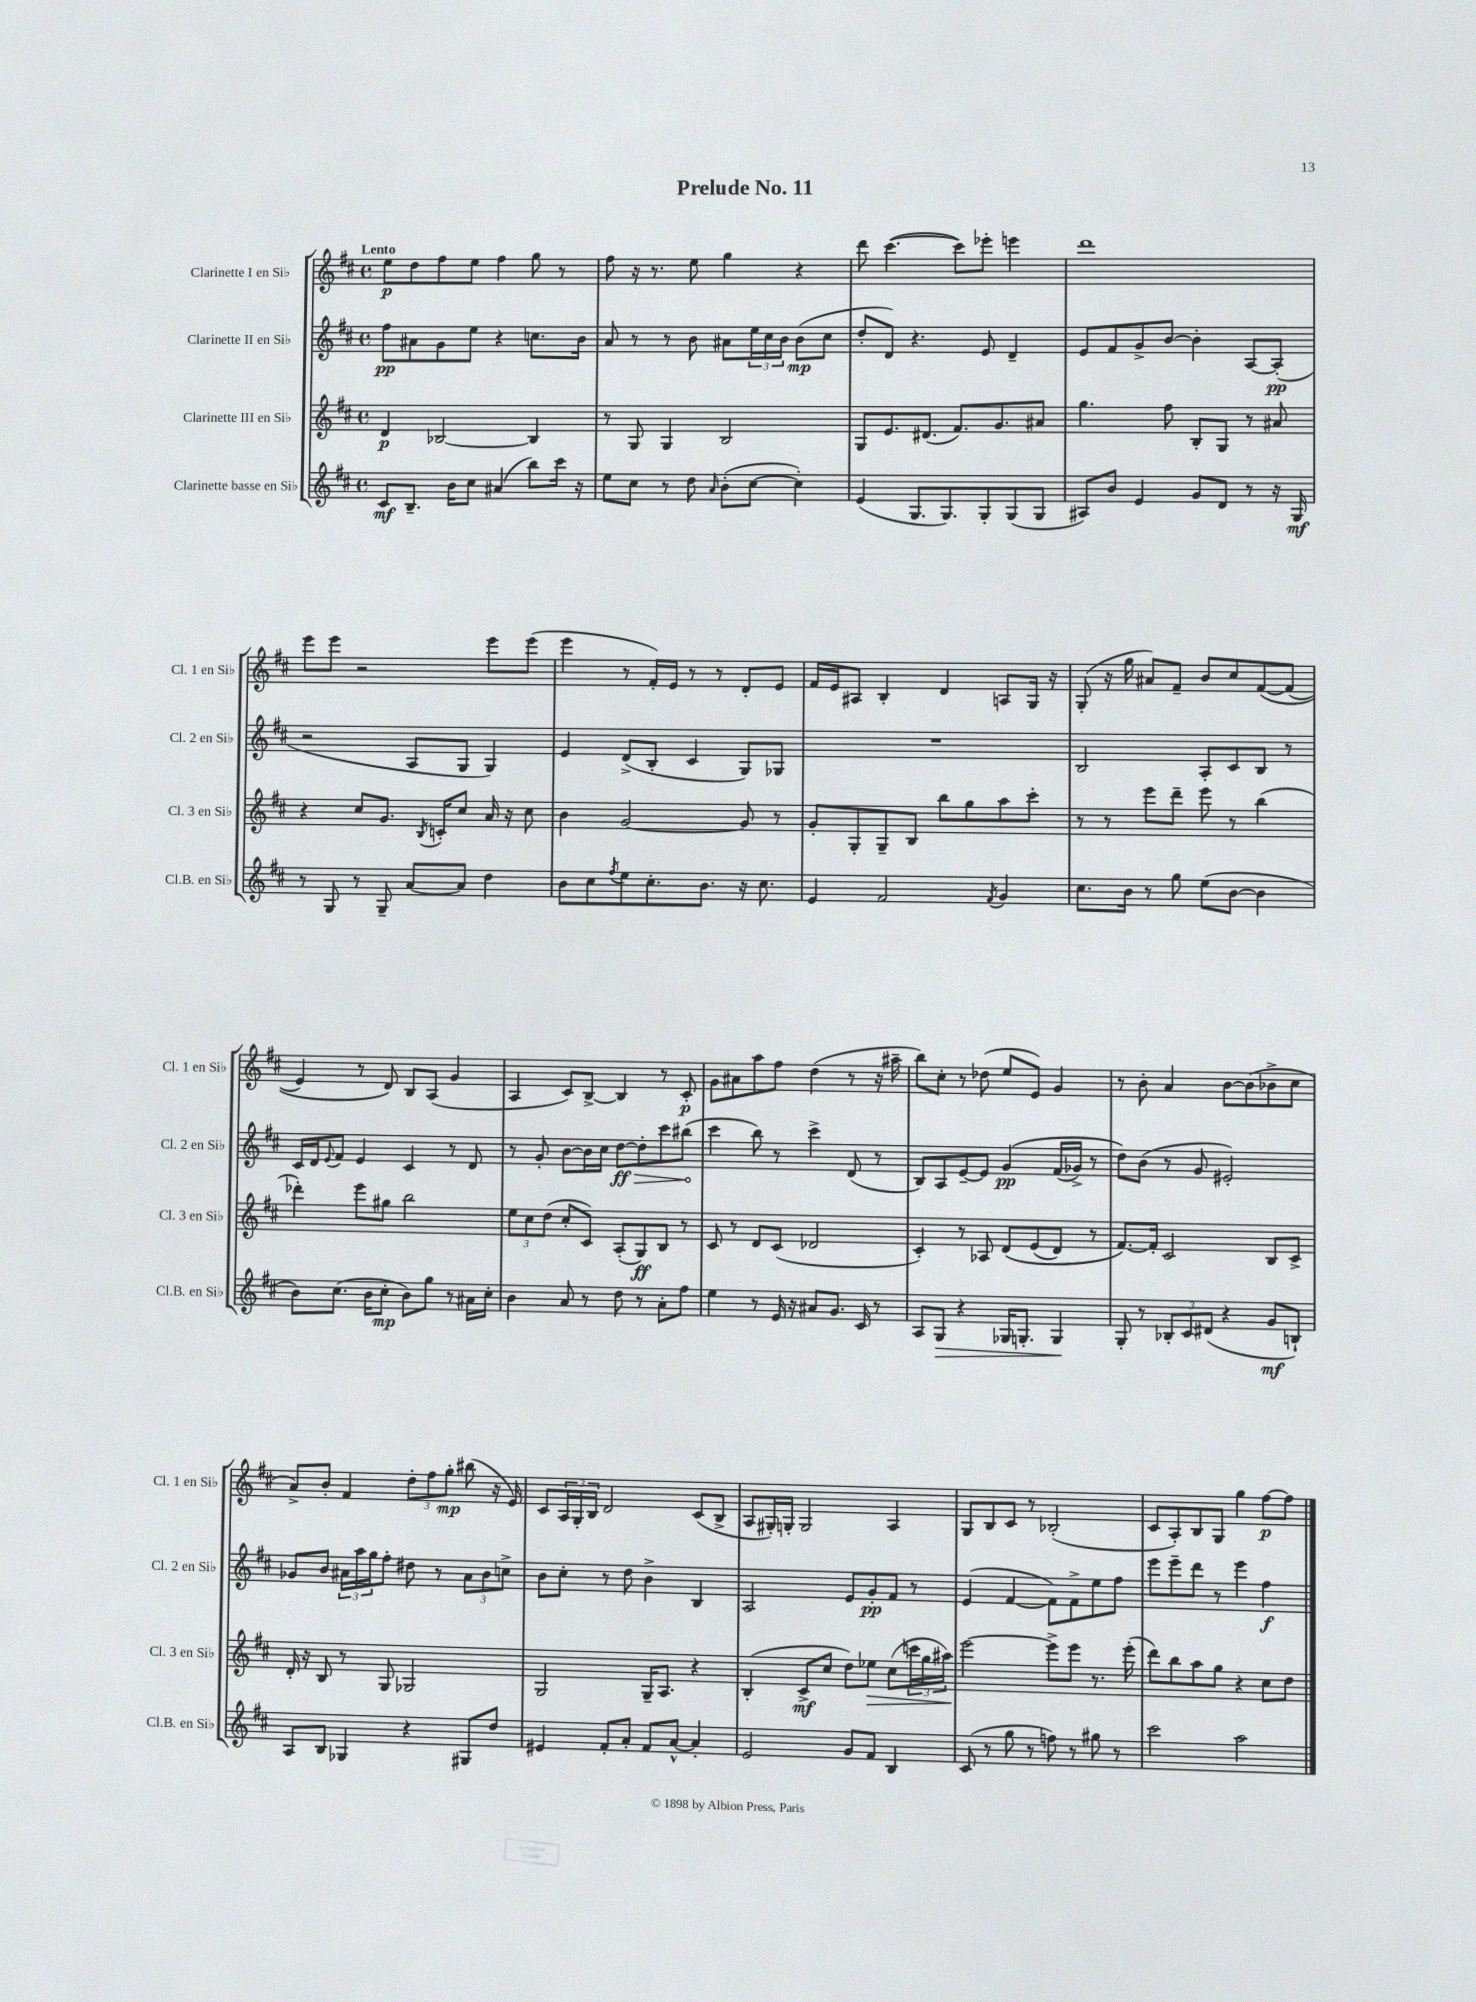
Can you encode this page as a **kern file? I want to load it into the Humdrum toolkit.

**kern	**dynam	**kern	**dynam	**kern	**dynam	**kern	**dynam
*part4	*part4	*part3	*part3	*part2	*part2	*part1	*part1
*staff4	*staff4	*staff3	*staff3	*staff2	*staff2	*staff1	*staff1
*I"Clarinette basse en Si♭	*	*I"Clarinette III en Si♭	*	*I"Clarinette II en Si♭	*	*I"Clarinette I en Si♭	*
*I'Cl.B. en Si♭	*	*I'Cl. 3 en Si♭	*	*I'Cl. 2 en Si♭	*	*I'Cl. 1 en Si♭	*
*clefG2	*	*clefG2	*	*clefG2	*	*clefG2	*
*k[f#c#]	*	*k[f#c#]	*	*k[f#c#]	*	*k[f#c#]	*
*M4/4	*	*M4/4	*	*M4/4	*	*M4/4	*
*met(c)	*	*met(c)	*	*met(c)	*	*met(c)	*
=1	=1	=1	=1	=1	=1	=1	=1
!	!	!	!	!	!	!LO:TX:a:B:t=Lento	!
8c#/L	mf	4d/	p	8ff#\L	pp	8ee\L	p
8.B~/J	.	.	.	8a#X\	.	8dd\	.
.	.	[2B-X/	.	8g\	.	8ff#\	.
16b\KL	.	.	.	.	.	.	.
8cc#\J	.	.	.	8ee\J	.	8ee\J	.
(4a#X/	.	.	.	4r	.	4ff#\	.
8bb\L)	.	4B-/]	.	8.ccn\L	.	8gg\	.
16ccc#\Jk	.	.	.	.	.	8r	.
16r	.	.	.	16b\Jk	.	.	.
=2	=2	=2	=2	=2	=2	=2	=2
8ee\L	.	8r	.	8a/	.	8ff#\	.
8cc#\J	.	8G/	.	8r	.	16r	.
.	.	.	.	.	.	8.r	.
8r	.	4G/	.	8r	.	.	.
8dd\	.	.	.	8b\	.	8ee\	.
16qqa/	.	.	.	.	.	.	.
(8b'\L	.	2B/	.	8a#X\L	.	4gg\	.
[8cc#\J	.	.	.	24ee\L	.	.	.
.	.	.	.	24cc#\	.	.	.
.	.	.	.	24b\JJ	.	.	.
4cc#'\])	.	.	.	(8b\L	mp	4r	.
.	.	.	.	8cc#\J	.	.	.
=3	=3	=3	=3	=3	=3	=3	=3
(4e/	.	8G/L	.	8dd'/L	.	8ddd\	.
.	.	8.e/	.	8d/J)	.	([4.ccc#\	.
8.G/L	.	.	.	4.r	.	.	.
.	.	(8.d#X/J	.	.	.	.	.
8.G/)	.	.	.	.	.	.	.
.	.	8.f#/L)	.	.	.	8ccc#\L])	.
8G'/	.	.	.	8e/	.	8eee-X'\J	.
.	.	8.g/	.	.	.	.	.
(8G/	.	.	.	4d~/	.	4eeen\	.
8G/J	.	8a#X/J	.	.	.	.	.
=4	=4	=4	=4	=4	=4	=4	=4
8A#X/L)	.	4.gg\	.	8e/L	.	1ddd	.
8b/J	.	.	.	8f#/	.	.	.
4e/	.	.	.	8g^/	.	.	.
.	.	8ff#\	.	[8b/J	.	.	.
8g/L	.	8B'/L	.	4b'\]	.	.	.
8d/J	.	8G/J	.	.	.	.	.
8r	.	8r	.	[8A/L	.	.	.
16r	.	8a#X/	.	(8A'/J]	pp	.	.
16G/	mf	.	.	.	.	.	.
!!LO:LB:g=z
=5	=5	=5	=5	=5	=5	=5	=5
8r	.	4r	.	2r	.	8eee\L	.
8G/	.	.	.	.	.	8eee\J	.
8r	.	8cc#/L	.	.	.	2r	.
8G~/	.	8.g/J	.	.	.	.	.
[8a/L	.	.	.	8A/L	.	.	.
.	.	8qB/	.	.	.	.	.
.	.	16cn'/KL	.	.	.	.	.
8a/J]	.	8cc#/J	.	8G/J	.	.	.
4dd\	.	16a/	.	4G/)	.	8eee\L	.
.	.	16r	.	.	.	.	.
.	.	8cc#\	.	.	.	(8eee\J	.
=6	=6	=6	=6	=6	=6	=6	=6
8b\L	.	4b\	.	4e/	.	4eee\	.
8cc#\	.	.	.	.	.	.	.
8qff#/	.	.	.	.	.	.	.
8ee\	.	[2g/	.	(8d^/L	.	8r	.
8.cc#'\	.	.	.	8B'/J	.	16f#'/LL)	.
.	.	.	.	.	.	16e/JJ	.
.	.	.	.	4c#/	.	8r	.
8.b\J	.	.	.	.	.	.	.
.	.	.	.	.	.	8r	.
16r	.	8g/]	.	8G/L)	.	8d'/L	.
8.cc#\	.	.	.	.	.	.	.
.	.	8r	.	8G-X/J	.	8e/J	.
=7	=7	=7	=7	=7	=7	=7	=7
4e/	.	8g'/L	.	1r	.	16f#/LL	.
.	.	.	.	.	.	16e/J	.
.	.	8G'/	.	.	.	8A#X/J	.
2f#/	.	8G~/	.	.	.	4B'/	.
.	.	8B/J	.	.	.	.	.
.	.	8bb\L	.	.	.	4d/	.
.	.	8gg\	.	.	.	.	.
8qf#/	.	.	.	.	.	.	.
4g/	.	8aa\	.	.	.	8An/L	.
.	.	8ccc#'\J	.	.	.	16G/Jk	.
.	.	.	.	.	.	16r	.
=8	=8	=8	=8	=8	=8	=8	=8
8.cc#\L	.	8r	.	2B/	.	(8G'/	.
.	.	8r	.	.	.	16r	.
16b\Jk	.	.	.	.	.	16gg\	.
8r	.	8eee\L	.	.	.	8a#X/L)	.
8gg\	.	8ddd~\J	.	.	.	8f#~/J	.
(8ee\L	.	8eee\	.	8A'/L	.	8b/L	.
[8b\J	.	8r	.	8c#/	.	8cc#/	.
4b\]	.	(4bb\	.	8B/J	.	([8f#/	.
.	.	.	.	8r	.	(8f#/J]	.
!!LO:LB:g=z
=9	=9	=9	=9	=9	=9	=9	=9
8b\L)	.	4ddd-X'\)	.	16c#/LL	.	4e/)	.
.	.	.	.	16d/J	.	.	.
.	.	.	.	8qqe/	.	.	.
(8.cc#\J	.	.	.	8f#/J	.	.	.
.	.	8eee\L	.	4e/	.	8r	.
16b\KL	.	.	.	.	.	.	.
8cc#'\J	mp	8gg#X\J	.	.	.	8d/)	.
8b\L)	.	2bb\	.	4c#/	.	8B/L	.
8gg\J	.	.	.	.	.	(8A/J	.
8r	.	.	.	8r	.	4g/	.
16a#X\LL	.	.	.	8d/	.	.	.
16cc#'\JJ	.	.	.	.	.	.	.
=10	=10	=10	=10	=10	=10	=10	=10
4b\	.	12ee\L	.	8r	.	4A/	.
.	.	12cc#\	.	.	.	.	.
.	.	.	.	8g'/	.	.	.
.	.	(12dd\J	.	.	.	.	.
8a/	.	8cc#'/L	.	[8b\L	.	8c#/L)	.
8r	.	8c#/J)	.	16b\L]	.	[8B^/J	.
.	.	.	.	16cc#\JJ	.	.	.
!	!	!	!	!	!LO:HP:b	!	!
8dd\	.	(8A'/L	.	[8dd\L	> ff	4B/]	.
8r	.	8G/)	ff	8dd'\]	.	.	.
8a'\L	.	8B/J	.	8ccc#\	.	8r	.
8ff#\J	.	8r	.	(8bb#X\J	.	8c#'/	p
.	.	.	.	.	]	.	.
=11	=11	=11	=11	=11	=11	=11	=11
4ee\	.	8c#/	.	4ccc#\	.	8g\L	.
.	.	8r	.	.	.	8a#X\	.
8r	.	8d/L	.	8bb\)	.	8aa\	.
16e/	.	(8c#/J	.	8r	.	8ff#\J	.
16r	.	.	.	.	.	.	.
8a#X/L	.	2d-X/	.	4ccc#^\	.	(4dd\	.
8.g/J	.	.	.	.	.	.	.
.	.	.	.	(8d/	.	8r	.
16c#/	.	.	.	.	.	.	.
8r	.	.	.	8r	.	16r	.
.	.	.	.	.	.	16aa#X~\	.
=12	=12	=12	=12	=12	=12	=12	=12
8A/L	.	4c#'/)	.	8B/L)	.	8bb\L)	.
!	!LO:HP:b	!	!	!	!	!	!
8G/J	>	.	.	8A/	.	8cc#'\J	.
4r	.	8r	.	[8e~/	.	8r	.
.	.	8A-X/	.	8e/J]	.	(8dd-X\	.
16G-X/KL	.	(8d/L	.	(4g/	pp	8ee/L	.
8.Gn'/J	.	.	.	.	.	.	.
.	.	(8e/	.	.	.	8e/J)	.
4G/	.	8d/J)	.	(16f#/LL	.	4g/	.
.	.	.	.	16g-X^/JJ)	.	.	.
.	.	8r	.	8r	.	.	.
.	]	.	.	.	.	.	.
=13	=13	=13	=13	=13	=13	=13	=13
8G'/	.	[8.f#/L)	.	8dd\L)	.	8r	.
8r	.	.	.	(8b\J	.	8b'\	.
.	.	16f#'/Jk]	.	.	.	.	.
12B-X'/L	.	2c#/	.	8r	.	4a/	.
12c#/	.	.	.	.	.	.	.
.	.	.	.	8g/	.	.	.
(12d#X/J	.	.	.	.	.	.	.
4r	.	.	.	2e#X'/)	.	[8b\L	.
.	.	.	.	.	.	(8b\]	.
8g/L	mf	8B/L	.	.	.	8b-X^\	.
8Bn`/J)	.	8c#^/J	.	.	.	8cc#\J	.
!!LO:LB:g=z
=14	=14	=14	=14	=14	=14	=14	=14
8A/L	.	16d'/	.	8g-X/L	.	8a^/L)	.
.	.	16r	.	.	.	.	.
8B/J	.	8B/	.	8b/J	.	8b'/J	.
4G-X/	.	8r	.	24a#X\LL	.	4f#/	.
.	.	.	.	24aa\	.	.	.
.	.	.	.	24gg\J	.	.	.
.	.	8G/	.	8ff#'\J	.	.	.
4r	.	2G-X/	.	8dd#X\	.	12dd'\L	.
.	.	.	.	.	.	12ff#\	.
.	.	.	.	8r	.	.	.
.	.	.	.	.	.	12gg'\J	mp
8G#X/L	.	.	.	12a#\L	.	(8bb#X\	.
.	.	.	.	12b\	.	.	.
8dd/J	.	.	.	.	.	16r	.
.	.	.	.	12ccn^\J	.	.	.
.	.	.	.	.	.	16e/)	.
=15	=15	=15	=15	=15	=15	=15	=15
4e#X/	.	2G/	.	8b\L	.	8c#/L	.
.	.	.	.	8cc#'\J	.	24A/L	.
.	.	.	.	.	.	24G'/	.
.	.	.	.	.	.	24B/JJ	.
8f#'/L	.	.	.	8r	.	2d/	.
8a'/J	.	.	.	8dd\	.	.	.
8f#/L	.	16G~/KL	.	4b^\	.	.	.
.	.	8.A/J	.	.	.	.	.
[8a^^/J	.	.	.	.	.	.	.
4a'/]	.	4r	.	4B/	.	(8c#/L	.
.	.	.	.	.	.	8B^/J	.
=16	=16	=16	=16	=16	=16	=16	=16
2e/	.	(4B'/	.	2A/	.	8A/L	.
.	.	.	.	.	.	16G#X'/L)	.
.	.	.	.	.	.	16Gn'/JJ	.
.	.	8c#^/L	mf	.	.	2G/	.
.	.	8cc#/J	.	.	.	.	.
8g/L	.	8dd\L)	.	8e/L	.	.	.
!	!	!	!LO:HP:b	!	!	!	!
8f#/J	.	8ee-X\J	>	8g'/	pp	.	.
4B/	.	(8cc#\L	.	8f#/J	.	4A/	.
.	.	24cccn\L	.	8r	.	.	.
.	.	24gg\	.	.	.	.	.
.	.	24aa#X\JJ)	.	.	.	.	.
.	.	.	]	.	.	.	.
=17	=17	=17	=17	=17	=17	=17	=17
(8c#/	.	[2eee\	.	(4e/	.	8G/L	.
8r	.	.	.	.	.	8B/	.
8gg\	.	.	.	[4f#/	.	8c#/J	.
8r	.	.	.	.	.	8r	.
8ffn\)	.	8eee^\L]	.	8f#\L])	.	(2B-X'/	.
8r	.	8eee\J	.	8f#^\	.	.	.
8gg#X\	.	8.r	.	8ee\	.	.	.
8r	.	.	.	8ff#\J	.	.	.
.	.	(16eee'\	.	.	.	.	.
=18	=18	=18	=18	=18	=18	=18	=18
2ccc#\	.	8ddd\L)	.	8eee\L	.	8c#/L	.
.	.	8bb\	.	8eee~\	.	8A'/)	.
.	.	8aa\	.	8ddd\J	.	8B/	.
.	.	8gg\J	.	8r	.	8G/J	.
2aa\	.	4r	.	4eee\	.	4gg\	.
.	.	8cc#\L	.	4ff#\	f	[8ff#\L	p
.	.	8dd\J	.	.	.	8ff#\J]	.
==	==	==	==	==	==	==	==
*-	*-	*-	*-	*-	*-	*-	*-
